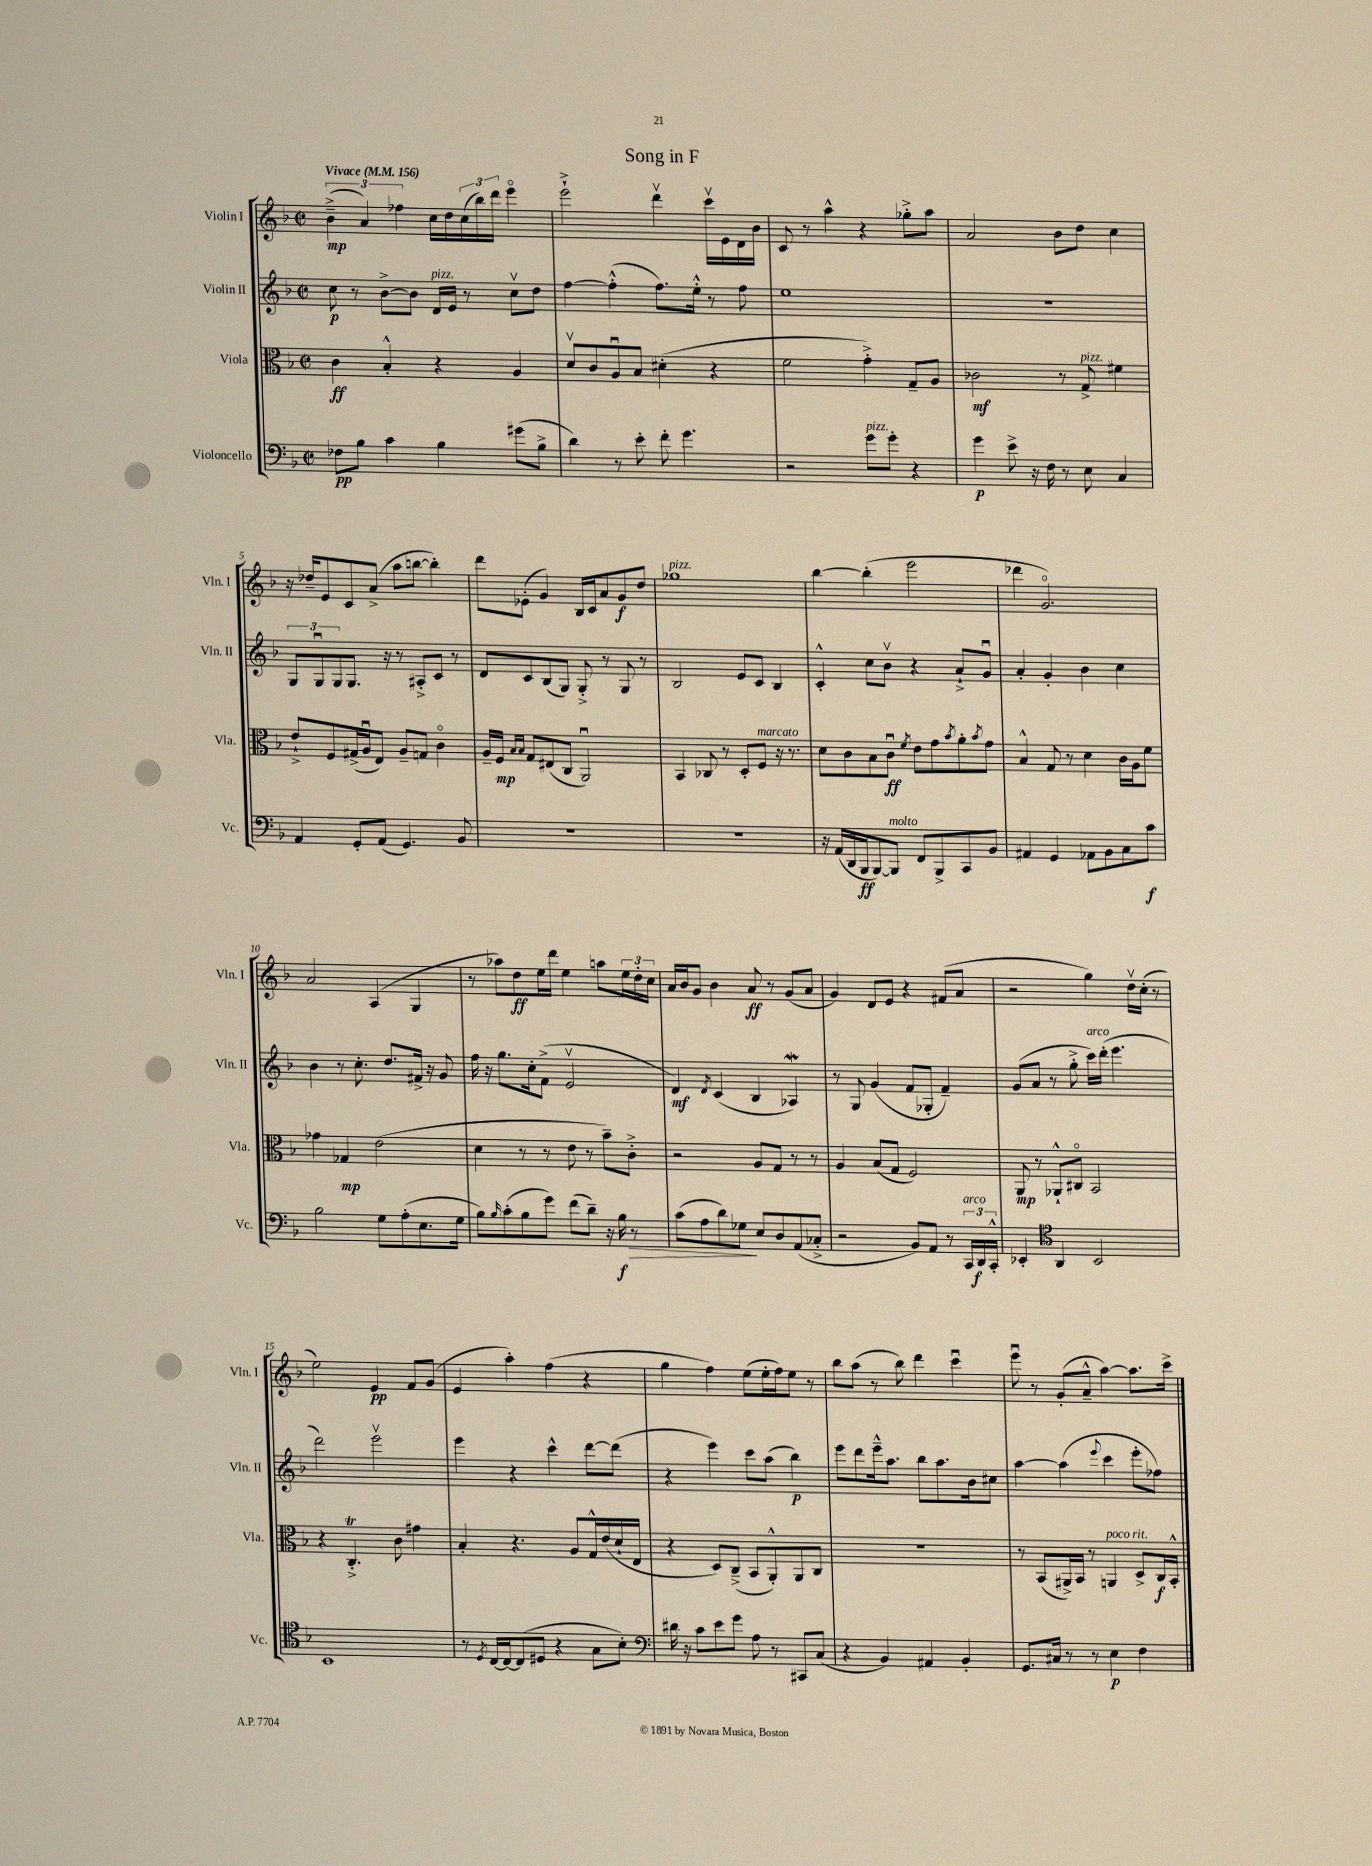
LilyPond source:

\header { title = "Song in F" }
<<
\new StaffGroup <<
\new Staff = "s0" \with { instrumentName = "Violin I" shortInstrumentName = "Vln. I" } {
    \clef treble \key f \major \defaultTimeSignature \time 2/2 \tempo "Vivace" 4 = 156
    \tuplet 3/2 { bes'4--->\mp( a'4) fes''4 } c''16 d''16 \tuplet 3/2 { c''16( bes''16) d'''16 } e'''4\flageolet |
    e'''2-!-> d'''4\upbow c'''16\upbow e'16 d'16 bes'16 |
    c'8 r8 a''4-^ r4 ges''8-.-> a''8 |
    a'2 bes'8 d''8 c''4 |
    r16 des''16-- e'8 c'8 a'8->( a''8 b''8~ b''4-.) |
    d'''8 ees'8-.( g'4) bes16 c'16 a'8 g'8\f d''8 |
    ges''1^\markup { \italic "pizz." } |
    bes''4~ bes''4-.( e'''2 |
    des'''4 g'2.\flageolet) |
    a'2 a4( g4 |
    r8 aes''8) d''8\ff e''16 d'''16 e''4 a''8 \tuplet 3/2 { e''16 d''16-. c''16 } |
    a'16 bes'16 g'8 bes'4 a'8\ff r8 g'8( a'8 |
    g'4) d'8 e'8 r4 fis'8( a'8 |
    r2 g''4) d''16\upbow c''16-.( r8 |
    e''2) e'4\pp f'8 g'8( |
    e'4 a''4-.) f''4( r4 |
    g''4 f''4) e''8( e''16-. f''16) e''8 r8 |
    bes''8 a''8( r8 bes''8) d'''4 c'''4\downbow |
    e'''8\downbow r8 g'8-.( a'8---^ a''4~) a''8. c'''16-> \bar "|." |
}
\new Staff = "s1" \with { instrumentName = "Violin II" shortInstrumentName = "Vln. II" } {
    \clef treble \key f \major \defaultTimeSignature \time 2/2
    c''8\p r8 bes'8~-> bes'8 d'16^\markup { \italic "pizz." } e'16 r8 c''8\upbow d''8 |
    f''4~ f''4-.-^( f''8.) e''16-.-^ r8 f''8 |
    e''1 |
    R1 |
    \tuplet 3/2 { g8 g8\downbow g8 } g8. r16 r8 ais8-.-> c'8 r8 |
    d'8 c'8 bes8( g8) g8-.-> r8 g8 r8 |
    bes2 e'8 c'8 bes4 |
    c'4-.-^ c''8 bes'8\upbow r4 a'8-!-> g'8\downbow |
    a'4-. g'4-. bes'4 c''4 |
    bes'4 r8 c''8.-. d''8. fis'16-> r16 g'8 |
    f''16 r16 g''8. c''16-. f'8->( e'2\upbow |
    d'4\mf) \acciaccatura { d'8 } c'4( bes4 aes4\mordent) |
    r8 g8 g'4( f'8 ges8-. f'4--) |
    g'8( a'8 r8 g''8-.-> c'''16^\markup { \italic "arco" }) d'''16-.( e'''4. |
    d'''2) e'''2\upbow |
    e'''4 r4 c'''4-^ d'''8~ d'''8( |
    r4 e'''4) c'''8 a''8( bes''4\p) |
    e'''8 d'''8 e'''16---^ a''8. bes''8 a''8. bes'16 cis''8 |
    a''4~ a''4( \appoggiatura { e'''8 } c'''4 e'''8-. fes''8) \bar "|." |
}
\new Staff = "s2" \with { instrumentName = "Viola" shortInstrumentName = "Vla." } {
    \clef alto \key f \major \defaultTimeSignature \time 2/2
    c'4\ff bes4-.-^ r4 a4 |
    d'8\upbow c'8 a8\downbow bes8 dis'4-.( r4 |
    f'2 g'4-.->) g8-- a8 |
    ces'2\mf r8 g8->^\markup { \italic "pizz." } fis'4 |
    e'8-!-> f8 gis16->( a16\downbow e8) a8-- g8 c'4\flageolet |
    a16-- f16\mp \grace { bes16 bes16 } g8 eis8( c8 a,2\downbow) |
    bes,4 ces8 r8 d8-. f8^\markup { \italic "marcato" } r16 r8. |
    d'8 c'8 bes8 c'8\downbow\ff \acciaccatura { f'8 } e'8 g'8 \acciaccatura { bes'8 } a'8-. \acciaccatura { bes'8 } g'8 |
    bes4-^ g8 r8 d'4 c'16 a16 f'8 |
    ges'4 ges4\mp e'2( |
    d'4 r8 r8 e'8 r8 bes'8--) c'8-.-> |
    r2 a8 g8 r8 r8 |
    a4 bes8( g8 f2) |
    a,8\mp r8 aes,8-!-^ cis8\flageolet bes,2 |
    r4 c4.-.->\trill c'8 gis'4 |
    bes4-. r4. a8 g16-^ e'16( d'16-! e16 |
    r4 d8) c8--->( bes,8 a,8-.-^) a,8 c8 |
    R1 |
    r8 bes,8( ais,16->) bes,16 r8 a,4^\markup { \italic "poco rit." } d8-> c16\f bes,16-.-^ \bar "|." |
}
\new Staff = "s3" \with { instrumentName = "Violoncello" shortInstrumentName = "Vc." } {
    \clef bass \key f \major \defaultTimeSignature \time 2/2
    fes8\pp bes8 c'4 bes4 gis'8( bes8-> |
    d'4) r8 e'8-. f'8-. g'4. |
    r2 g'8^\markup { \italic "pizz." } g'8-. r4 |
    g'4\p e'8-> r16 f16 r8 e8 c4 |
    a,4 g,8-. a,8( g,4.) bes,8 |
    R1 |
    R1 |
    r16 a,16( d,16 bes,,16\ff bes,,8~) bes,,8^\markup { \italic "molto" } f,8 bes,,8-> c,8 bes,8 |
    ais,4 g,4 aes,8 bes,8 c8 c'8\f |
    bes2 g8 a8-.( e8. g16 |
    bes8) \grace { bes16 } c'8-.( bes8 g'8) f'8( d'8--) r16 bes16\f\> r8 |
    c'8( a8 d'8) ges8\! e8 d8 a,8( ces8-.-> |
    r2 bes,8) a,8 r8 \tuplet 3/2 { c,16^\markup { \italic "arco" } d,16\f c,16-.-^ } |
    ees,4-. \clef tenor a,4 bes,2 |
    bes,1 |
    r8 \acciaccatura { d8 } c16~ c16~ c8( dis8 r4 g8 bes8-.) |
    \clef bass dis'16 r16 c'8 e'8 g'8 a8 r8 cis,8 c8( |
    r4 bes,4) ais,4 bes,4-. |
    g,8. cis16 r8 r8 e4\p f4 \bar "|." |
}
>>
>>
